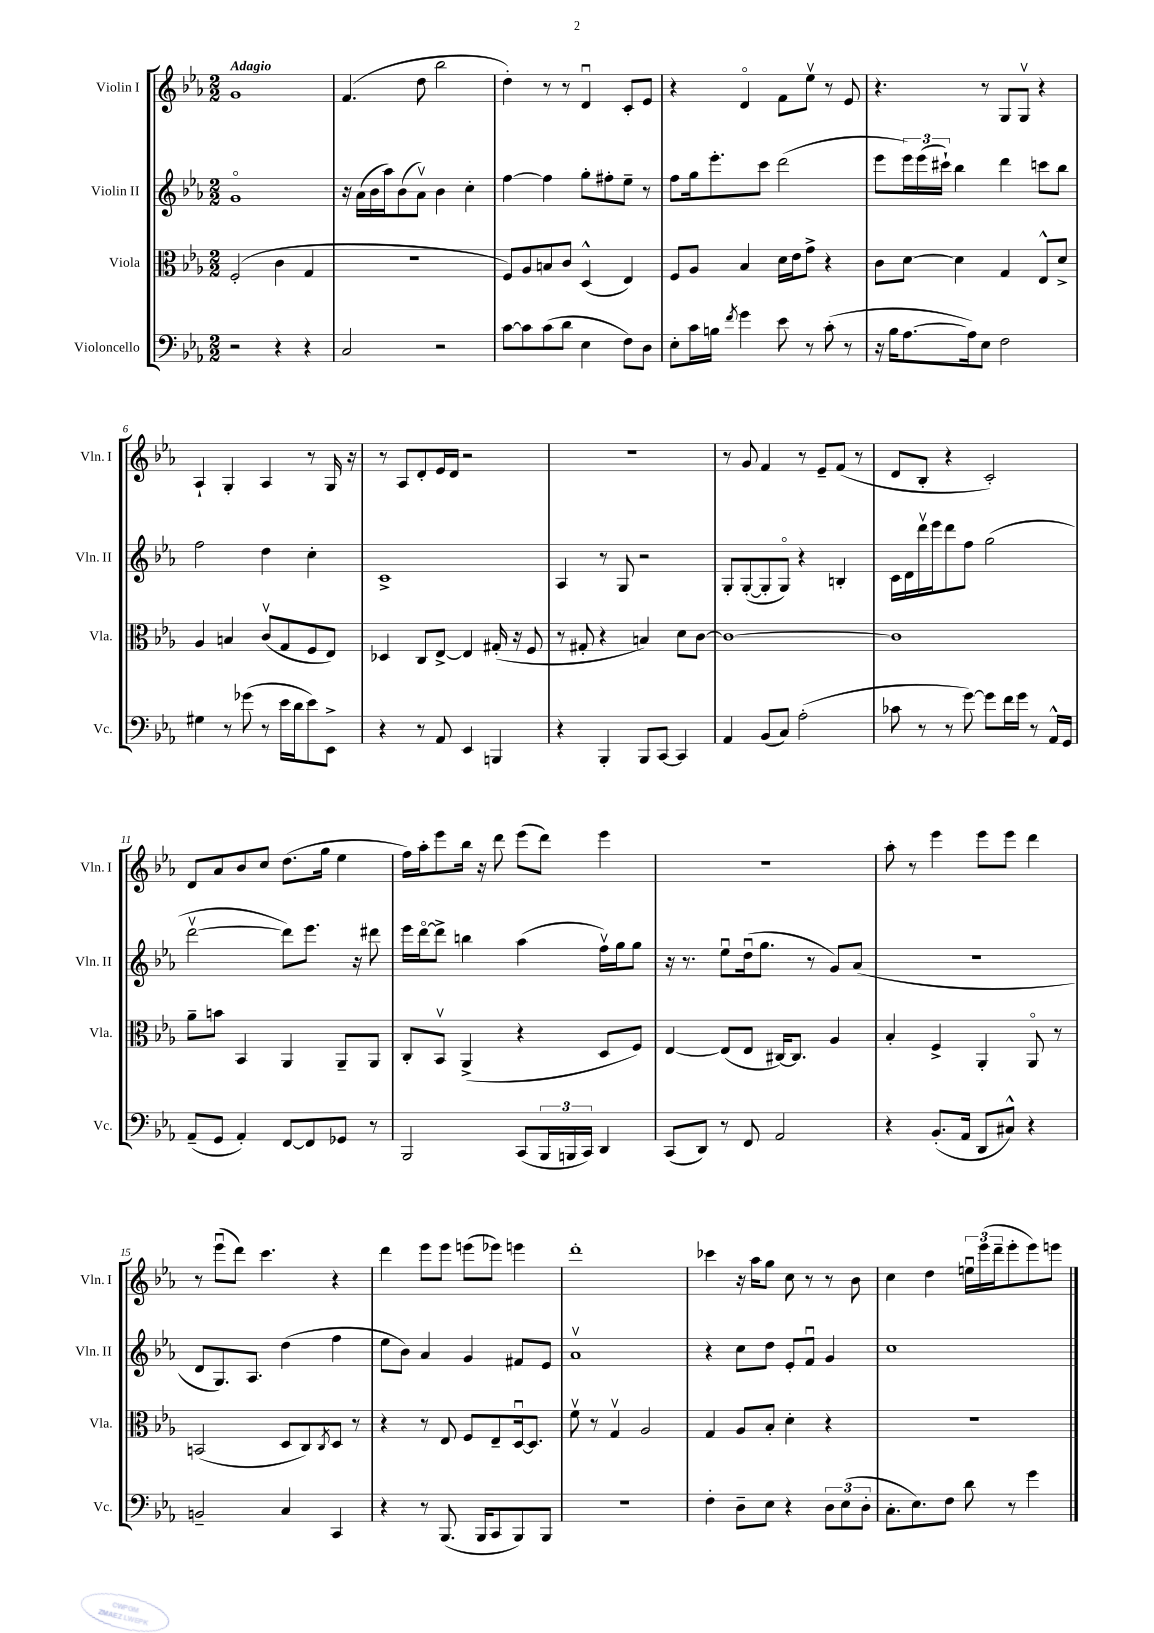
<<
\new StaffGroup <<
\new Staff = "s0" \with { instrumentName = "Violin I" shortInstrumentName = "Vln. I" } {
    \clef treble \key ees \major \numericTimeSignature \time 2/2 \tempo "Adagio"
    g'1 |
    f'4.( d''8 bes''2 |
    d''4-.) r8 r8 d'4\downbow c'8-. ees'8 |
    r4 d'4\flageolet f'8 ees''8\upbow r8 ees'8 |
    r4. r8 g8 g8\upbow r4 |
    aes4-! g4-. aes4 r8 g16 r16 |
    r8 aes8 d'8-. ees'16 d'16 r2 |
    r1 |
    r8 g'8 f'4 r8 ees'8-- f'8( r8 |
    d'8 bes8-. r4 c'2-.) |
    d'8 aes'8 bes'8 c''8 d''8.( g''16 ees''4 |
    f''16) aes''16-. ees'''8 bes''16 r16 d'''8 ees'''8( d'''8) ees'''4 |
    R1 |
    aes''8-. r8 ees'''4 ees'''8 ees'''8 d'''4 |
    r8 ees'''8\downbow( d'''8) c'''4. r4 |
    d'''4 ees'''8 ees'''8 e'''8( ees'''8) e'''4 |
    d'''1-. |
    ces'''4 r16 aes''16 g''8 c''8 r8 r8 bes'8 |
    c''4 d''4 \tuplet 3/2 { e''16\downbow ees'''16( d'''16-- } ees'''8-. ees'''8) e'''8 \bar "|." |
}
\new Staff = "s1" \with { instrumentName = "Violin II" shortInstrumentName = "Vln. II" } {
    \clef treble \key ees \major \numericTimeSignature \time 2/2
    g'1\flageolet |
    r16 aes'16( bes'16 aes''16) bes'8( aes'8\upbow) bes'4 c''4-. |
    f''4~ f''4 g''8-. fis''8-. ees''8-- r8 |
    f''8 g''16 ees'''8.-. c'''8 d'''2( |
    ees'''8 \tuplet 3/2 { ees'''16) ees'''16( cis'''16-!) } bes''4 d'''4 c'''8 bes''8 |
    f''2 d''4 c''4-. |
    c'1-> |
    aes4 r8 g8 r2 |
    g8-. g8~-.( g8-. g8\flageolet) r4 b4-. |
    c'16 d'16 d'''16\upbow ees'''16 d'''8 f''8 g''2( |
    d'''2~\upbow d'''8) ees'''8. r16 dis'''8 |
    ees'''16 d'''16~\flageolet d'''8-> b''4 aes''4( f''16\upbow) g''16 g''8 |
    r16 r8. ees''8\downbow d''16\downbow( g''8. r8 g'8) aes'8( |
    R1 |
    d'8 g8.) aes8. d''4( f''4 |
    ees''8 bes'8) aes'4 g'4 fis'8 ees'8 |
    aes'1\upbow |
    r4 c''8 d''8 ees'8-. f'8\downbow g'4 |
    c''1 \bar "|." |
}
\new Staff = "s2" \with { instrumentName = "Viola" shortInstrumentName = "Vla." } {
    \clef alto \key ees \major \numericTimeSignature \time 2/2
    f2-.( c'4 g4 |
    R1 |
    f8) aes8 b8 c'8 d4-^( ees4) |
    f8 aes8 bes4 d'16 ees'16 g'8-> r4 |
    c'8 d'8~ d'4 g4 ees8-^ d'8-> |
    aes4 b4 c'8\upbow( g8 f8 ees8) |
    des4 c8 ees8~-> ees4 gis16-.( r16 f8 |
    r8 gis8-. r4 b4) d'8 c'8~ |
    c'1~ |
    c'1 |
    aes'8-- b'8 bes,4 aes,4 aes,8-- aes,8 |
    c8-. bes,8\upbow aes,4->( r4 d8 f8) |
    ees4~ ees8( ees8 cis16~) cis8. aes4 |
    bes4-. f4-> aes,4-. aes,8\flageolet r8 |
    b,2( d8 c8) \acciaccatura { c8 } d8 r8 |
    r4 r8 ees8 f8 ees8-- d16~\downbow d8. |
    f'8\upbow r8 g4\upbow aes2 |
    g4 aes8 bes8-. d'4-. r4 |
    r1 \bar "|." |
}
\new Staff = "s3" \with { instrumentName = "Violoncello" shortInstrumentName = "Vc." } {
    \clef bass \key ees \major \numericTimeSignature \time 2/2
    r2 r4 r4 |
    c2 r2 |
    c'8~ c'8 c'8( d'8 ees4 f8) d8 |
    ees8-. c'16 b16 \acciaccatura { f'8 } g'4 ees'8 r8 c'8-.( r8 |
    r16 bes16 aes8.~ aes16) ees8 f2 |
    gis4 r8 ges'8( r8 ees'16 d'16 ees'8) ees,8-> |
    r4 r8 aes,8 ees,4 b,,4 |
    r4 bes,,4-. bes,,8 c,8~ c,4 |
    aes,4 bes,8( c8) aes2-.( |
    ces'8 r8 r8 g'8~) g'8 f'16 g'16 r8 aes,16-^ g,16 |
    aes,8--( g,8 aes,4-.) f,8~ f,8 ges,8 r8 |
    bes,,2 c,8( \tuplet 3/2 { bes,,16 b,,16 c,16) } d,4 |
    c,8( d,8) r8 f,8 aes,2 |
    r4 bes,8.-.( aes,16 d,8 cis8-^) r4 |
    b,2-- c4 c,4 |
    r4 r8 bes,,8.( bes,,16 c,8 bes,,8) bes,,8 |
    R1 |
    f4-. d8-- ees8 r4 \tuplet 3/2 { d8 ees8( d8-. } |
    c8.-. ees8.) f8 d'8 r8 g'4 \bar "|." |
}
>>
>>
